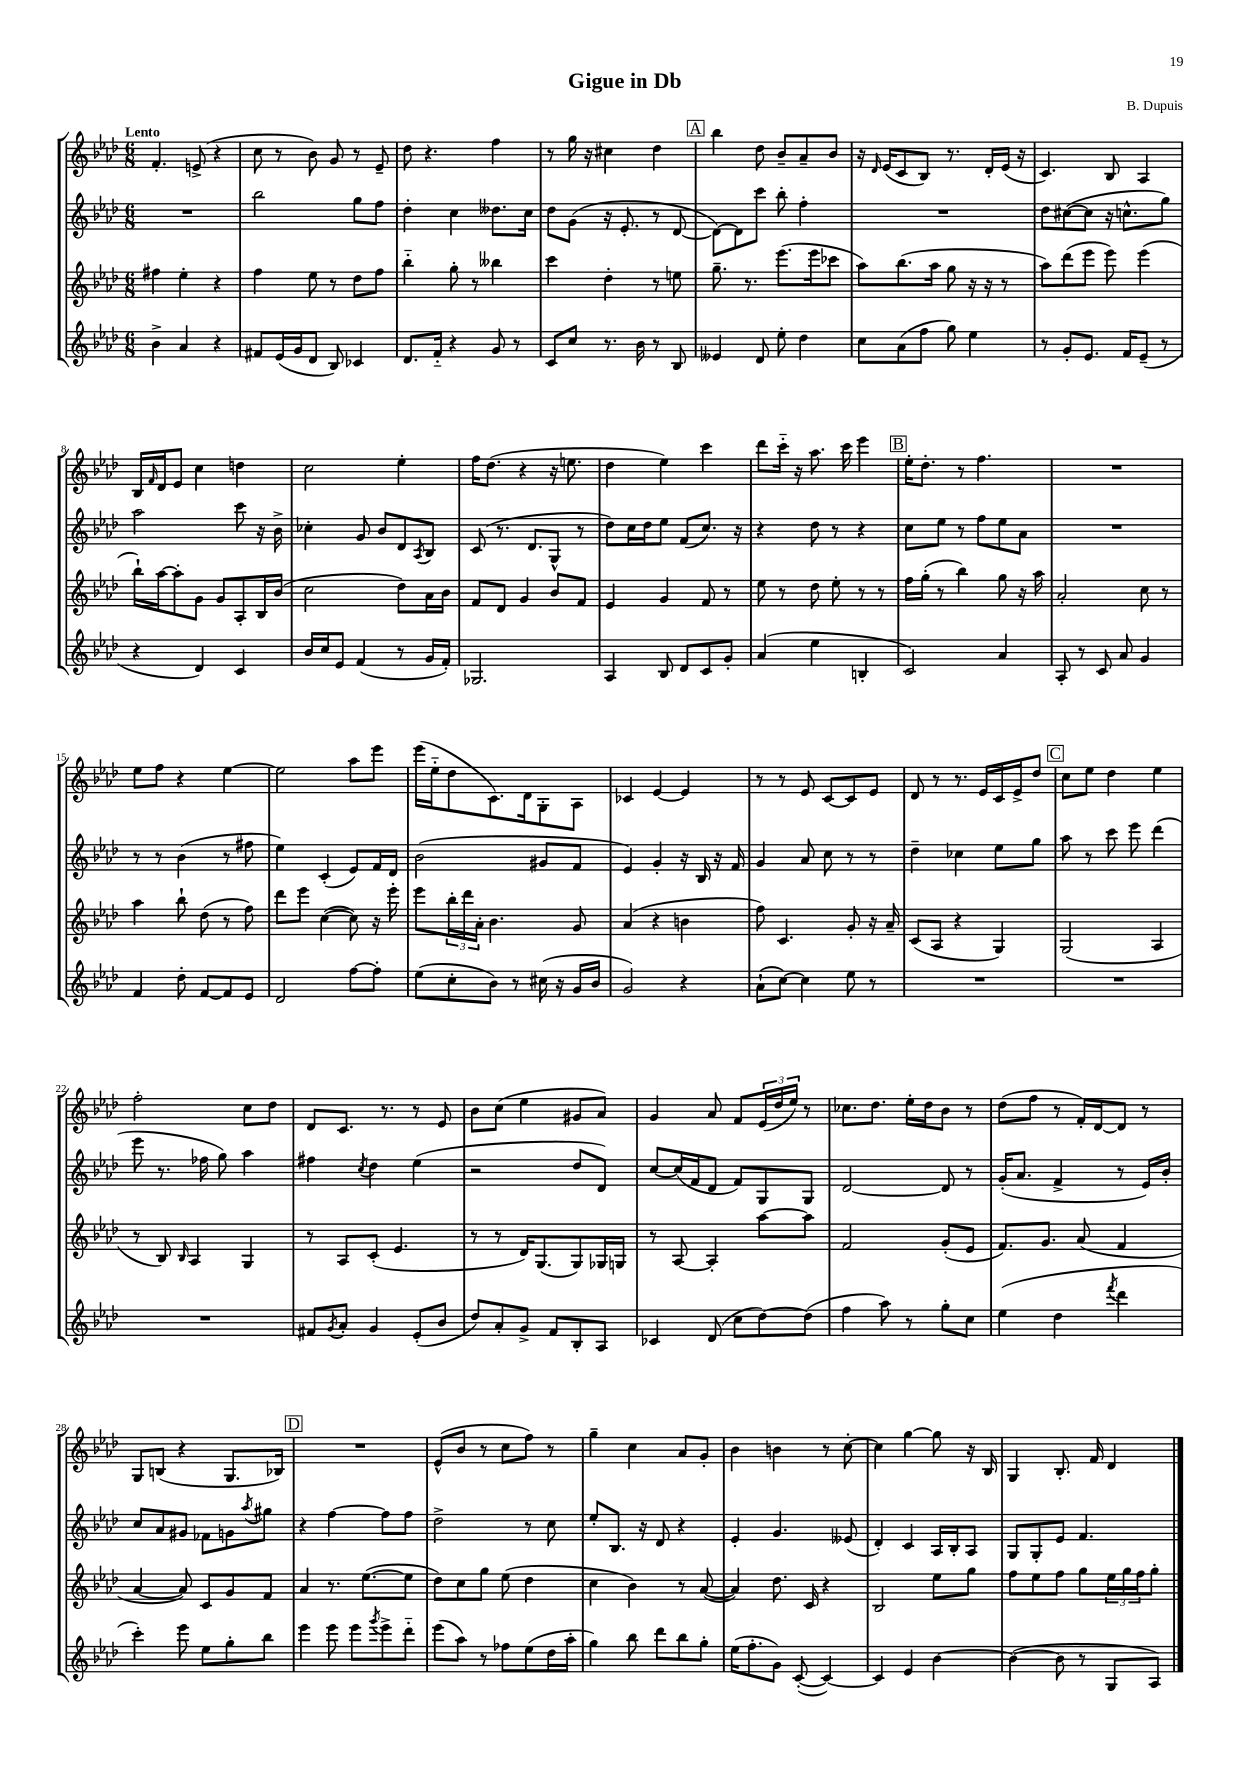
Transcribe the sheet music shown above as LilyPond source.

\header { title = "Gigue in Db" composer = "B. Dupuis" }
<<
\new StaffGroup <<
\new Staff = "s0" {
    \clef treble \key aes \major \numericTimeSignature \time 6/8 \tempo "Lento"
    f'4.-. e'8->( r4 |
    c''8 r8 bes'8) g'8 r8 ees'8-- |
    des''8 r4. f''4 |
    r8 g''16 r16 cis''4 des''4 |
    \mark \markup { \box "A" } bes''4 des''8 bes'8-- aes'8-- bes'8 |
    r16 \grace { des'16 } ees'16( c'8 bes8) r8. des'16-. ees'16( r16 |
    c'4.) bes8 aes4 |
    bes16 \grace { f'16 } des'16 ees'8 c''4 d''4 |
    c''2 ees''4-. |
    f''16 des''8.( r4 r16 e''8. |
    des''4 ees''4) c'''4 |
    des'''8 c'''16-_ r16 aes''8. c'''16 ees'''4 |
    \mark \markup { \box "B" } ees''16-. des''8.-. r8 f''4. |
    R2. |
    ees''8 f''8 r4 ees''4~ |
    ees''2 aes''8 ees'''8 |
    ees'''16( ees''16-_ des''8 c'8.) des'16 g8-. aes8 |
    ces'4 ees'4~ ees'4 |
    r8 r8 ees'8 c'8~ c'8 ees'8 |
    des'8 r8 r8. ees'16 c'16 ees'16-> des''8 |
    \mark \markup { \box "C" } c''8 ees''8 des''4 ees''4 |
    f''2-. c''8 des''8 |
    des'8 c'8. r8. r8 ees'8 |
    bes'8 c''8( ees''4 gis'8 aes'8) |
    g'4 aes'8 f'8 \tuplet 3/2 { ees'16( des''16 ees''16) } r8 |
    ces''8. des''8. ees''16-. des''16 bes'8 r8 |
    des''8( f''8 r8 f'16-.) des'16~ des'8 r8 |
    g8 b8( r4 g8. bes16) |
    \mark \markup { \box "D" } R2. |
    ees'8-^( bes'8 r8 c''8 f''8) r8 |
    g''4-- c''4 aes'8 g'8-. |
    bes'4 b'4 r8 c''8~-. |
    c''4 g''4~ g''8 r16 bes16 |
    g4 bes8.-. f'16 des'4 \bar "|." |
}
\new Staff = "s1" {
    \clef treble \key aes \major \numericTimeSignature \time 6/8
    R2. |
    bes''2 g''8 f''8 |
    des''4-. c''4 deses''8. c''16 |
    des''8 g'8( r16 ees'8.-. r8 des'8~ |
    \mark \markup { \box "A" } des'8~) des'8 c'''8 bes''8-. f''4-. |
    R2. |
    des''8 cis''8~( cis''8 r16 c''8.-^ g''8) |
    aes''2 c'''8 r16 bes'16-> |
    ces''4-. g'8 bes'8 des'8 \acciaccatura { aes8 } bes8 |
    c'8( r8. des'8. g8-^ r8 |
    des''8) c''16 des''16 ees''8 f'8( c''8.) r16 |
    r4 des''8 r8 r4 |
    \mark \markup { \box "B" } c''8 ees''8 r8 f''8 ees''8 aes'8 |
    R2. |
    r8 r8 bes'4( r8 fis''8 |
    ees''4) c'4-.( ees'8) f'16 des'16 |
    bes'2( gis'8 f'8 |
    ees'4) g'4-. r16 bes16 r16 f'16 |
    g'4 aes'8 c''8 r8 r8 |
    des''4-- ces''4 ees''8 g''8 |
    \mark \markup { \box "C" } aes''8 r8 c'''8 ees'''8 des'''4( |
    ees'''8 r8. fes''16 g''8) aes''4 |
    fis''4 \acciaccatura { c''8 } des''4 ees''4( |
    r2 des''8 des'8) |
    c''8~ c''16( f'16 des'8 f'8) g8 g8 |
    des'2~ des'8 r8 |
    g'16-.( aes'8. f'4-> r8 ees'16) bes'16-. |
    c''8 aes'8 gis'8 fes'8 g'8 \acciaccatura { aes''8 } gis''8 |
    \mark \markup { \box "D" } r4 f''4~ f''8 f''8 |
    des''2-> r8 c''8 |
    ees''8-. bes8. r16 des'8 r4 |
    ees'4-. g'4. eeses'8( |
    des'4-.) c'4 aes16 bes16-. aes8 |
    g8 g8-. ees'8 f'4. \bar "|." |
}
\new Staff = "s2" {
    \clef treble \key aes \major \numericTimeSignature \time 6/8
    fis''4 ees''4-. r4 |
    f''4 ees''8 r8 des''8 f''8 |
    bes''4-_ g''8-. r8 beses''4 |
    c'''4 des''4-. r8 e''8 |
    \mark \markup { \box "A" } g''8.-- r8. ees'''8.( ees'''16 ces'''8 |
    aes''8) bes''8.( aes''16 g''8 r16 r16 r8 |
    aes''8) des'''8( ees'''8 ees'''8) ees'''4( |
    bes''16-!) aes''16~ aes''8-. g'8 g'8 aes8-. bes16 bes'16( |
    c''2 des''8) aes'16 bes'16 |
    f'8 des'8 g'4 bes'8 f'8 |
    ees'4 g'4 f'8 r8 |
    ees''8 r8 des''8 ees''8-. r8 r8 |
    \mark \markup { \box "B" } f''16 g''16-.( r8 bes''4) g''8 r16 aes''16 |
    aes'2-. c''8 r8 |
    aes''4 bes''8-! des''8( r8 f''8) |
    des'''8 ees'''8 c''4~( c''8) r16 ees'''16-. |
    ees'''8 \tuplet 3/2 { bes''16-. des'''16 aes'16-. } bes'4. g'8 |
    aes'4( r4 b'4 |
    f''8) c'4. g'8-. r16 aes'16-- |
    c'8( aes8 r4 g4) |
    \mark \markup { \box "C" } g2( aes4 |
    r8 bes8) \grace { bes16 } aes4 g4 |
    r8 aes8 c'8-.( ees'4. |
    r8 r8 des'16) g8.( g8) ges16 g16 |
    r8 aes8~ aes4-. aes''8~ aes''8 |
    f'2 g'8-.( ees'8 |
    f'8.) g'8. aes'8( f'4 |
    aes'4~ aes'8) c'8 g'8 f'8 |
    \mark \markup { \box "D" } aes'4 r8. ees''8.~( ees''8 |
    des''8) c''8 g''8 ees''8( des''4 |
    c''4 bes'4) r8 aes'8~( |
    aes'4) des''8. c'16 r4 |
    bes2 ees''8 g''8 |
    f''8 ees''8 f''8 g''8 \tuplet 3/2 { ees''16 g''16 f''16 } g''8-. \bar "|." |
}
\new Staff = "s3" {
    \clef treble \key aes \major \numericTimeSignature \time 6/8
    bes'4-> aes'4 r4 |
    fis'8 ees'16( g'16 des'8 bes8) ces'4 |
    des'8. f'16-_ r4 g'8 r8 |
    c'8 c''8 r8. bes'16 r8 bes8 |
    \mark \markup { \box "A" } eeses'4 des'8 ees''8-. des''4 |
    c''8 aes'8( f''8 g''8) ees''4 |
    r8 g'8-. ees'8. f'16 ees'8--( r8 |
    r4 des'4) c'4 |
    bes'16 c''16 ees'8 f'4( r8 g'16 f'16-.) |
    ges2. |
    aes4 bes8 des'8 c'8 g'8-. |
    aes'4( ees''4 b4-. |
    \mark \markup { \box "B" } c'2) aes'4 |
    aes8-. r8 c'8 aes'8 g'4 |
    f'4 des''8-. f'8~ f'8 ees'8 |
    des'2 f''8~ f''8-. |
    ees''8( c''8-. bes'8) r8 cis''16( r16 g'16 bes'16 |
    g'2) r4 |
    aes'8-!( c''8~) c''4 ees''8 r8 |
    R2. |
    \mark \markup { \box "C" } R2. |
    R2. |
    fis'8 \acciaccatura { g'8 } aes'8-. g'4 ees'8-.( bes'8 |
    des''8) aes'8-. g'8-> f'8 bes8-. aes8 |
    ces'4 des'8( c''8 des''8~) des''8( |
    f''4 aes''8) r8 g''8-. c''8 |
    ees''4( des''4 \acciaccatura { f'''8 } des'''4 |
    c'''4-.) ees'''8 ees''8 g''8-. bes''8 |
    \mark \markup { \box "D" } ees'''4 ees'''8 ees'''8 \acciaccatura { g'''8 } ees'''8-> des'''8-_ |
    ees'''8( aes''8) r8 fes''8 ees''8( des''16 aes''16-. |
    g''4) bes''8 des'''8 bes''8 g''8-. |
    ees''16( f''8.-. g'8) c'8~-.( c'4~) |
    c'4 ees'4 bes'4~ |
    bes'4~( bes'8 r8 g8 aes8) \bar "|." |
}
>>
>>
